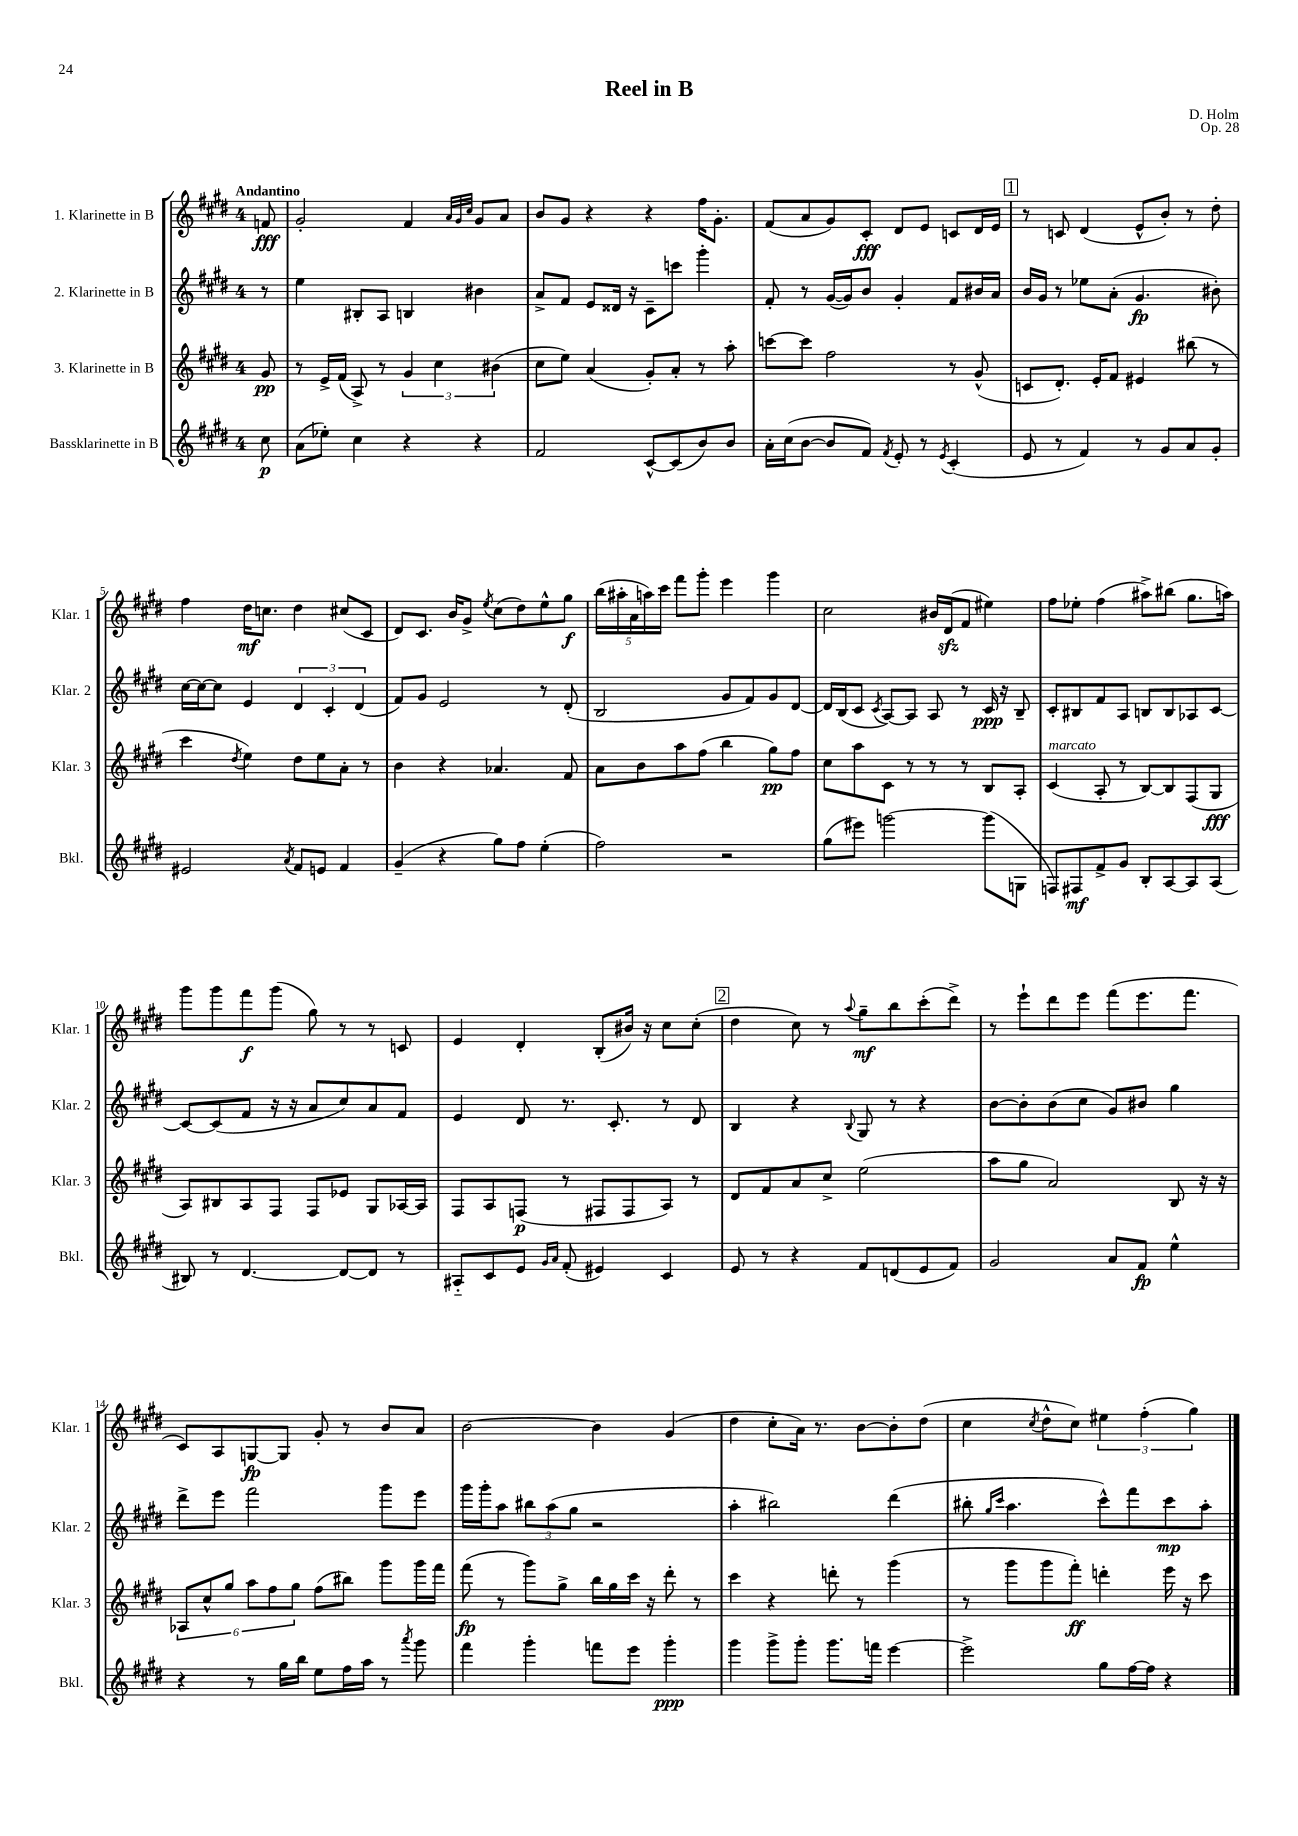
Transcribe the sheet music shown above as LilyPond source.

\header { title = "Reel in B" composer = "D. Holm" opus = "Op. 28" }
<<
\new StaffGroup <<
\new Staff = "s0" \with { instrumentName = "1. Klarinette in B" shortInstrumentName = "Klar. 1" } {
    \clef treble \key e \major \once \override Staff.TimeSignature.style = #'single-digit \time 4/4 \partial 8 \tempo "Andantino"
    f'8\fff |
    gis'2-. fis'4 \grace { a'32 gis'32 cis''32 } gis'8 a'8 |
    b'8 gis'8 r4 r4 fis''16 gis'8.-. |
    fis'8( a'8 gis'8) cis'8-.\fff dis'8 e'8 c'8 dis'16 e'16 |
    \mark \markup { \box "1" } r8 c'8 dis'4( e'8-^ b'8-.) r8 dis''8-. |
    fis''4 dis''16\mf c''8. dis''4 cis''8( cis'8 |
    dis'8) cis'8. b'16 gis'8-> \acciaccatura { e''8 } cis''8( dis''8) e''8-^ gis''8\f |
    \tuplet 5/4 { b''16( ais''16-. a'16 a''16) cis'''16 } fis'''8 gis'''8-. e'''4 gis'''4 |
    cis''2 bis'16 dis'16\sfz( fis'8 eis''4) |
    fis''8 ees''8-. fis''4( ais''8->) bis''8( gis''8. a''16) |
    gis'''8 gis'''8 fis'''8\f gis'''8( gis''8) r8 r8 c'8 |
    e'4 dis'4-. b8-.( bis'16) r16 cis''8 cis''8-.( |
    \mark \markup { \box "2" } dis''4 cis''8) r8 \appoggiatura { a''8 } gis''8--\mf b''8 cis'''8-.( dis'''8->) |
    r8 e'''8-! dis'''8 e'''8 fis'''8( e'''8. fis'''8. |
    cis'8) a8 g8~\fp g8 gis'8-. r8 b'8 a'8 |
    b'2~ b'4 gis'4( |
    dis''4 cis''8-. a'16) r8. b'8~ b'8-. dis''8( |
    cis''4 \acciaccatura { cis''8 } dis''8-^ cis''8) \tuplet 3/2 { eis''4 fis''4-.( gis''4) } \bar "|." |
}
\new Staff = "s1" \with { instrumentName = "2. Klarinette in B" shortInstrumentName = "Klar. 2" } {
    \clef treble \key e \major \once \override Staff.TimeSignature.style = #'single-digit \time 4/4 \partial 8
    r8 |
    e''4 bis8-. a8 b4 bis'4 |
    a'8-> fis'8 e'8 disis'16 r16 cis'8-- c'''8 gis'''4-. |
    fis'8-. r8 gis'16~( gis'16) b'8 gis'4-. fis'8 bis'16 a'16 |
    \mark \markup { \box "1" } b'16 gis'16 r8 ees''8 a'8-.( gis'4.\fp bis'8-.) |
    cis''16~ cis''16~ cis''8 e'4 \tuplet 3/2 { dis'4 cis'4-. dis'4( } |
    fis'8) gis'8 e'2 r8 dis'8-.( |
    b2 gis'8 fis'8) gis'8 dis'8~ |
    dis'16 b16( cis'8 \acciaccatura { cis'8 } a8~) a8 a8 r8 cis'16\ppp r16 b8-- |
    cis'8-. bis8 fis'8 a8 b8 b8 aes8 cis'8~ |
    cis'8~ cis'8( fis'8 r16 r16 a'8 cis''8) a'8 fis'8 |
    e'4 dis'8 r8. cis'8.-. r8 dis'8 |
    \mark \markup { \box "2" } b4 r4 \appoggiatura { b8 } gis8 r8 r4 |
    b'8~ b'8-. b'8( cis''8 gis'8) bis'8 gis''4 |
    dis'''8-> e'''8 fis'''2 gis'''8 e'''8 |
    gis'''16 gis'''16-. a''8 \tuplet 3/2 { bis''8 a''8( gis''8 } r2 |
    a''4-. bis''2) dis'''4( |
    bis''8-. \grace { gis''16 cis'''16 } a''4. cis'''8-^) fis'''8 cis'''8\mp a''8-. \bar "|." |
}
\new Staff = "s2" \with { instrumentName = "3. Klarinette in B" shortInstrumentName = "Klar. 3" } {
    \clef treble \key e \major \once \override Staff.TimeSignature.style = #'single-digit \time 4/4 \partial 8
    gis'8\pp |
    r8 e'16-> fis'16( a8->) r8 \tuplet 3/2 { gis'4 cis''4 bis'4( } |
    cis''8 e''8) a'4( gis'8-.) a'8-. r8 a''8-. |
    c'''8~ c'''8 fis''2 r8 gis'8-^( |
    \mark \markup { \box "1" } c'8 dis'8.-.) e'16-. fis'8 eis'4 bis''8( r8 |
    cis'''4 \acciaccatura { dis''8 } e''4) dis''8 e''8 a'8-. r8 |
    b'4 r4 aes'4. fis'8 |
    a'8 b'8 a''8 fis''8( b''4 gis''8\pp) fis''8 |
    cis''8 a''8 cis'8 r8 r8 r8 b8 a8-. |
    cis'4^\markup { \italic "marcato" }( a8-. r8 b8~) b8 fis8( gis8\fff |
    a8) bis8 a8 fis8 fis8 ees'8 gis8 aes16~ aes16 |
    fis8 a8 f8\p( r8 fis8 fis8 a8) r8 |
    \mark \markup { \box "2" } dis'8 fis'8 a'8 cis''8-> e''2( |
    a''8 gis''8 a'2) b8 r16 r16 |
    \tuplet 6/4 { aes8 cis''8-^ gis''8 a''8 fis''8 gis''8 } fis''8( bis''8) gis'''8 gis'''16 fis'''16 |
    fis'''8\fp( r8 gis'''8) gis''8-> b''16 gis''16 cis'''16 r16 dis'''8-. r8 |
    cis'''4 r4 d'''8-. r8 gis'''4( |
    r8 gis'''8 gis'''8 fis'''8-.\ff) d'''4-. e'''16 r16 cis'''8 \bar "|." |
}
\new Staff = "s3" \with { instrumentName = "Bassklarinette in B" shortInstrumentName = "Bkl." } {
    \clef treble \key e \major \once \override Staff.TimeSignature.style = #'single-digit \time 4/4 \partial 8
    cis''8\p |
    a'8( ees''8-.) cis''4 r4 r4 |
    fis'2 cis'8~-^ cis'8( b'8) b'8 |
    a'16-. cis''16( b'8~ b'8 fis'8) \acciaccatura { fis'8 } e'8-. r8 \acciaccatura { e'8 } cis'4-.( |
    \mark \markup { \box "1" } e'8 r8 fis'4) r8 gis'8 a'8 gis'8-. |
    eis'2 \acciaccatura { a'8 } fis'8 e'8 fis'4 |
    gis'4--( r4 gis''8) fis''8 e''4-.( |
    fis''2) r2 |
    gis''8( eis'''8) g'''2~ g'''8( g8 |
    f8) fis8\mf fis'8-> gis'8 b8-. a8~ a8 a8( |
    bis8) r8 dis'4.~ dis'8~ dis'8 r8 |
    ais8-_ cis'8 e'8 \grace { gis'16 a'16 } fis'8-.( eis'4) cis'4 |
    \mark \markup { \box "2" } e'8 r8 r4 fis'8 d'8( e'8 fis'8) |
    gis'2 a'8 fis'8\fp e''4-^ |
    r4 r8 gis''16 b''16 e''8 fis''16 a''16 r8 \acciaccatura { a'''8 } gis'''8 |
    fis'''4 gis'''4-. f'''8 e'''8 gis'''4-.\ppp |
    gis'''4 gis'''8-> gis'''8-. gis'''8. f'''16 e'''4~ |
    e'''2-> gis''8 fis''16~ fis''16 r4 \bar "|." |
}
>>
>>
